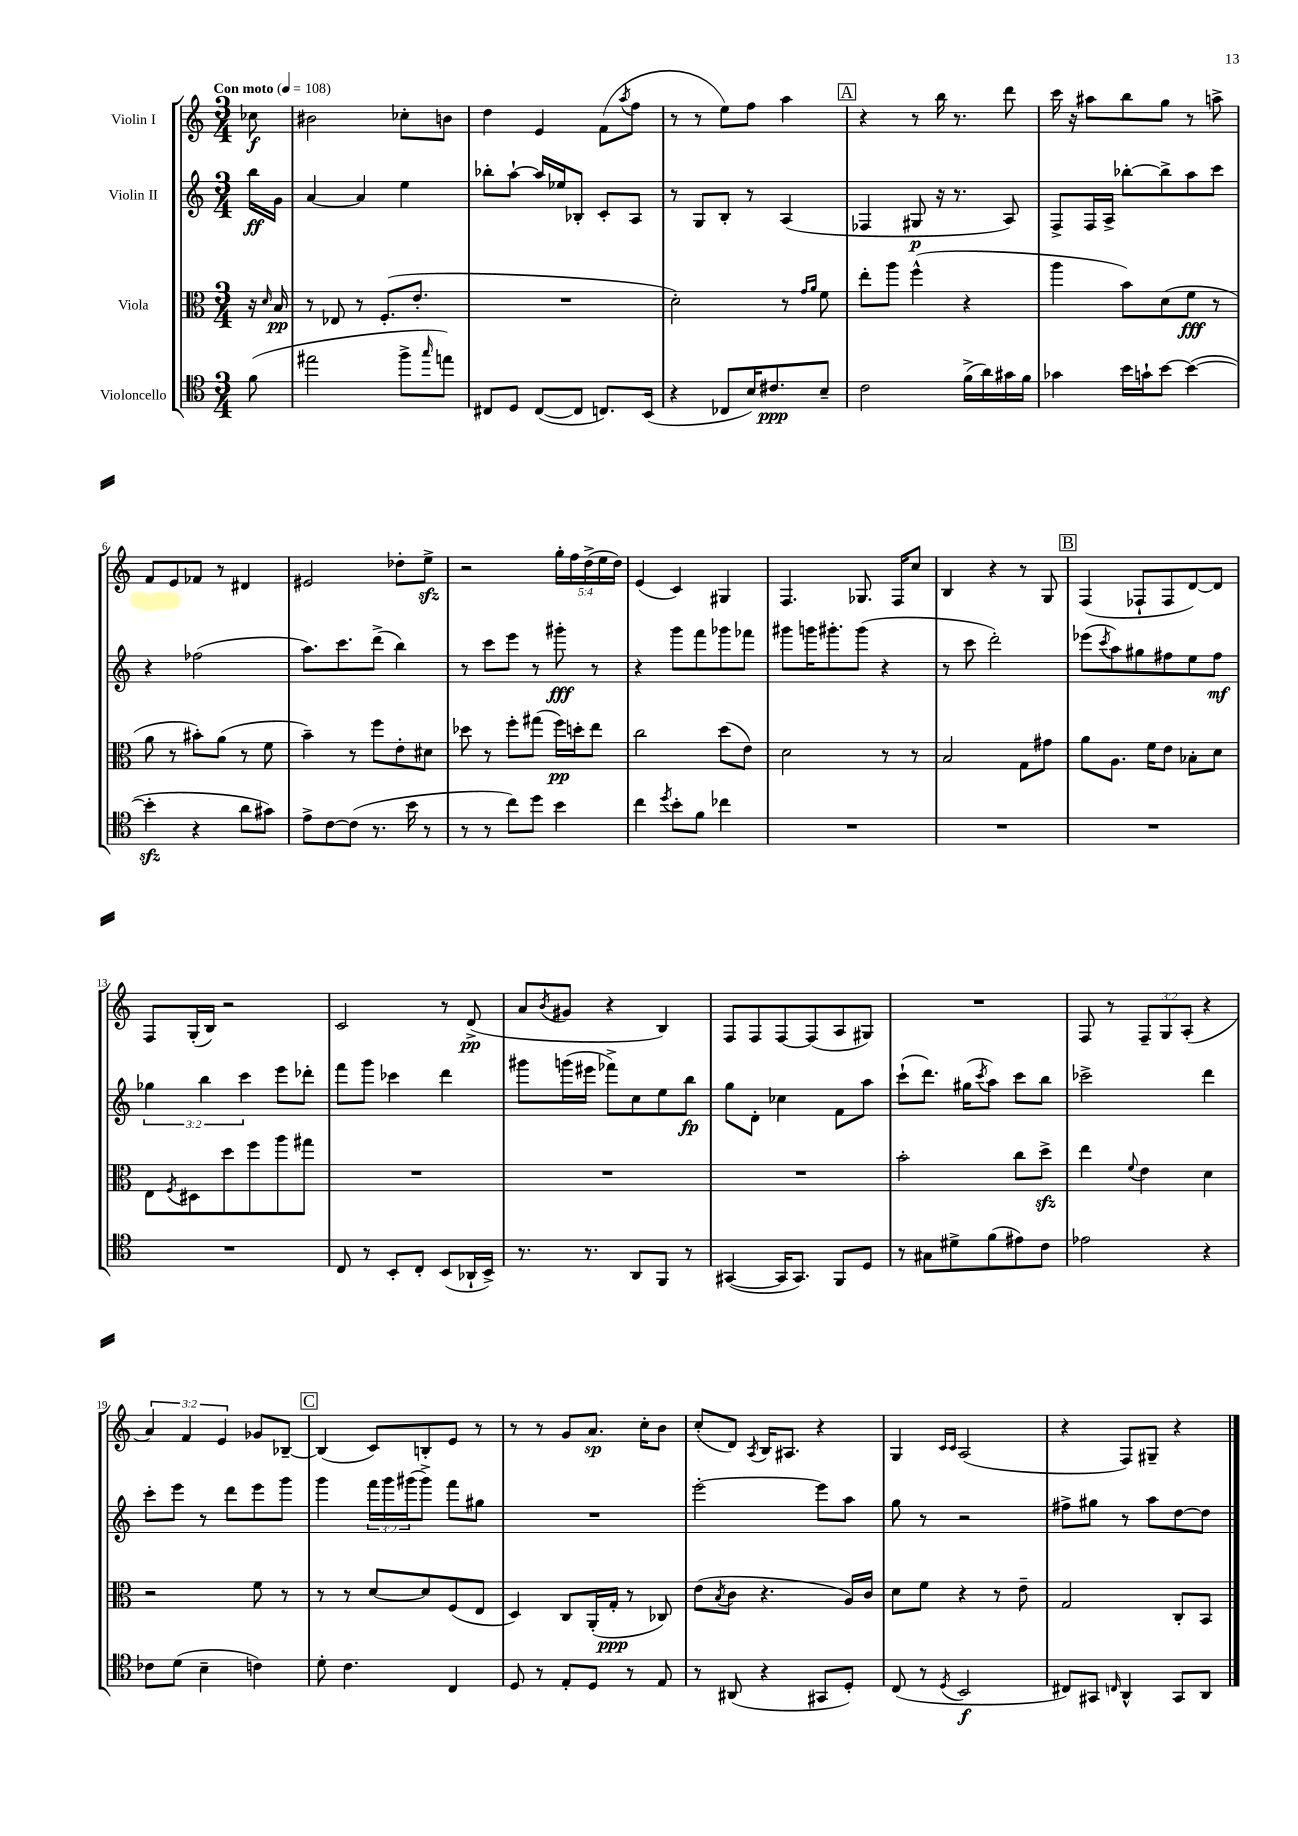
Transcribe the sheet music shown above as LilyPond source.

<<
\new StaffGroup <<
\new Staff = "s0" \with { instrumentName = "Violin I" } {
    \clef treble \key c \major \numericTimeSignature \time 3/4 \override Staff.TupletNumber.text = #tuplet-number::calc-fraction-text \partial 8 \tempo "Con moto" 4 = 108
    ces''8\f |
    bis'2 ces''8-. b'8 |
    d''4 e'4 f'8( \acciaccatura { a''8 } f''8 |
    r8 r8 e''8) f''8 a''4 |
    \mark \markup { \box "A" } r4 r8 b''16 r8. d'''8 |
    c'''16 r16 ais''8 b''8 g''8 r8 a''8-> |
    f'8 e'8 fes'8 r8 dis'4 |
    eis'2 des''8-. e''8->\sfz |
    r2 \tuplet 5/4 { g''16-. f''16 d''16->( e''16 d''16) } |
    e'4( c'4) gis4 |
    f4. ges8. f16 c''8 |
    b4 r4 r8 g8 |
    \mark \markup { \box "B" } f4( fes8-! fes8 d'8~) d'8 |
    f8 g16-.( b16) r2 |
    c'2 r8 d'8->\pp( |
    a'8 \acciaccatura { b'8 } gis'8 r4 b4) |
    f8 f8 f8~ f8( a8 gis8) |
    R2. |
    f8 r8 \tuplet 3/2 { f8-- g8 a8-.( } r4 |
    \tuplet 3/2 { a'4) f'4 e'4 } ges'8 bes8~-- |
    \mark \markup { \box "C" } bes4( c'8) b8-. e'8 r8 |
    r8 r8 g'8 a'8.\sp c''16-. b'8 |
    c''8-.( d'8) \acciaccatura { a8 } b16 ais8. r4 |
    g4 \grace { c'16 c'16 } a2( |
    r4 f8) gis8-- r4 \bar "|." |
}
\new Staff = "s1" \with { instrumentName = "Violin II" } {
    \clef treble \key c \major \numericTimeSignature \time 3/4 \override Staff.TupletNumber.text = #tuplet-number::calc-fraction-text \partial 8
    b''16\ff g'16 |
    a'4~ a'4 e''4 |
    bes''8-. a''8~-! a''16 ees''16 bes8-. c'8-. a8 |
    r8 g8 b8-. r8 a4( |
    \mark \markup { \box "A" } fes4 gis8\p r16 r8. a8) |
    f8-> f16 a16-> bes''8~-. bes''8-> a''8 c'''8 |
    r4 fes''2( |
    a''8.) c'''8. d'''8->( b''4) |
    r8 c'''8 e'''8 r8 gis'''8-.\fff r8 |
    r4 g'''8 f'''8 ges'''8 fes'''8 |
    gis'''8 g'''16 gis'''8.-. gis'''8( r4 |
    r8 c'''8 d'''2-.) |
    \mark \markup { \box "B" } ees'''8( \acciaccatura { c'''8 } a''8) gis''8 fis''8 e''8 fis''8\mf |
    \tuplet 3/2 { ges''4 b''4 c'''4 } e'''8 des'''8-. |
    f'''8 g'''8 ces'''4 d'''4 |
    gis'''8 g'''16( eis'''16 fes'''8->) c''8 e''8 b''8\fp |
    g''8 d'8-. ces''4 f'8 a''8 |
    c'''8-!( d'''8.) gis''16( \acciaccatura { c'''8 } a''8) c'''8 b''8 |
    ces'''2-> d'''4 |
    c'''8-. e'''8 r8 d'''8 e'''8 g'''8 |
    \mark \markup { \box "C" } g'''4 \tuplet 3/2 { f'''16 g'''16 gis'''16( } gis'''8->) f'''8 gis''8 |
    R2. |
    e'''2~-. e'''8 a''8 |
    g''8 r8 r2 |
    fis''8-> gis''8 r8 a''8 d''8~ d''8 \bar "|." |
}
\new Staff = "s2" \with { instrumentName = "Viola" } {
    \clef alto \key c \major \numericTimeSignature \time 3/4 \partial 8
    r16 \grace { d'16 } b16\pp |
    r8 ees8 r8 f8.-.( e'8.-. |
    R2. |
    d'2-.) r8 \grace { g'16 a'16 } f'8 |
    \mark \markup { \box "A" } e''8-. a''8 f''4-^( r4 |
    a''4 b'8) d'8( f'8\fff r8 |
    a'8 r8 bis'8-.) a'8( r8 f'8 |
    b'4--) r8 f''8 e'8-. dis'8 |
    des''8 r8 f''8-. gis''8( f''16\pp) d''16-. e''8 |
    c''2 d''8( e'8) |
    d'2 r8 r8 |
    b2 g8 gis'8 |
    \mark \markup { \box "B" } a'8 a8. f'16 e'8 bes8-. d'8 |
    e8 \acciaccatura { f8 } dis8 d''8 f''8 a''8 gis''8 |
    R2. |
    R2. |
    R2. |
    b'2-. c''8 d''8->\sfz |
    e''4 \appoggiatura { f'8 } e'4 d'4 |
    r2 f'8 r8 |
    \mark \markup { \box "C" } r8 r8 d'8~ d'8 f8( e8 |
    d4) c8 a,16-.( g16-.\ppp r8 ces8) |
    e'8( \acciaccatura { b8 } c'8 r4. a16) c'16 |
    d'8 f'8 r4 r8 e'8-- |
    g2 c8-. b,8 \bar "|." |
}
\new Staff = "s3" \with { instrumentName = "Violoncello" } {
    \clef tenor \key c \major \numericTimeSignature \time 3/4 \partial 8
    f'8( |
    eis''2 f''8-> \grace { g''16 } e''8) |
    cis8 d8 cis8~( cis8 c8.) b,16( |
    r4 ces8 b16) cis'8.\ppp b8-- |
    \mark \markup { \box "A" } c'2 f'16->( a'16) gis'16 f'16 |
    ges'4 b'16 g'16-! b'8~ b'4~( |
    b'4-.\sfz r4 a'8 gis'8) |
    e'8-> c'8~ c'8( r8. b'16 r8 |
    r8 r8 c''8) d''8 b'4 |
    c''4 \acciaccatura { d''8 } b'8-. f'8 ces''4 |
    R2. |
    R2. |
    \mark \markup { \box "B" } R2. |
    R2. |
    c8 r8 b,8-. c8-. b,8( aes,16-! b,16->) |
    r8. r8. a,8 f,8 r8 |
    gis,4~( gis,16 gis,8.) f,8 d8 |
    r8 gis8 dis'8-> f'8( eis'8) c'8 |
    ees'2 r4 |
    ces'8 d'8( b4-- c'4) |
    \mark \markup { \box "C" } d'8-. c'4. c4 |
    d8 r8 e8-. d8 r8 e8 |
    r8 ais,8( r4 gis,8 d8-.) |
    c8( r8 \acciaccatura { d8 } b,2\f |
    cis8) gis,8 \grace { c16 } a,4-^ gis,8 a,8 \bar "|." |
}
>>
>>
